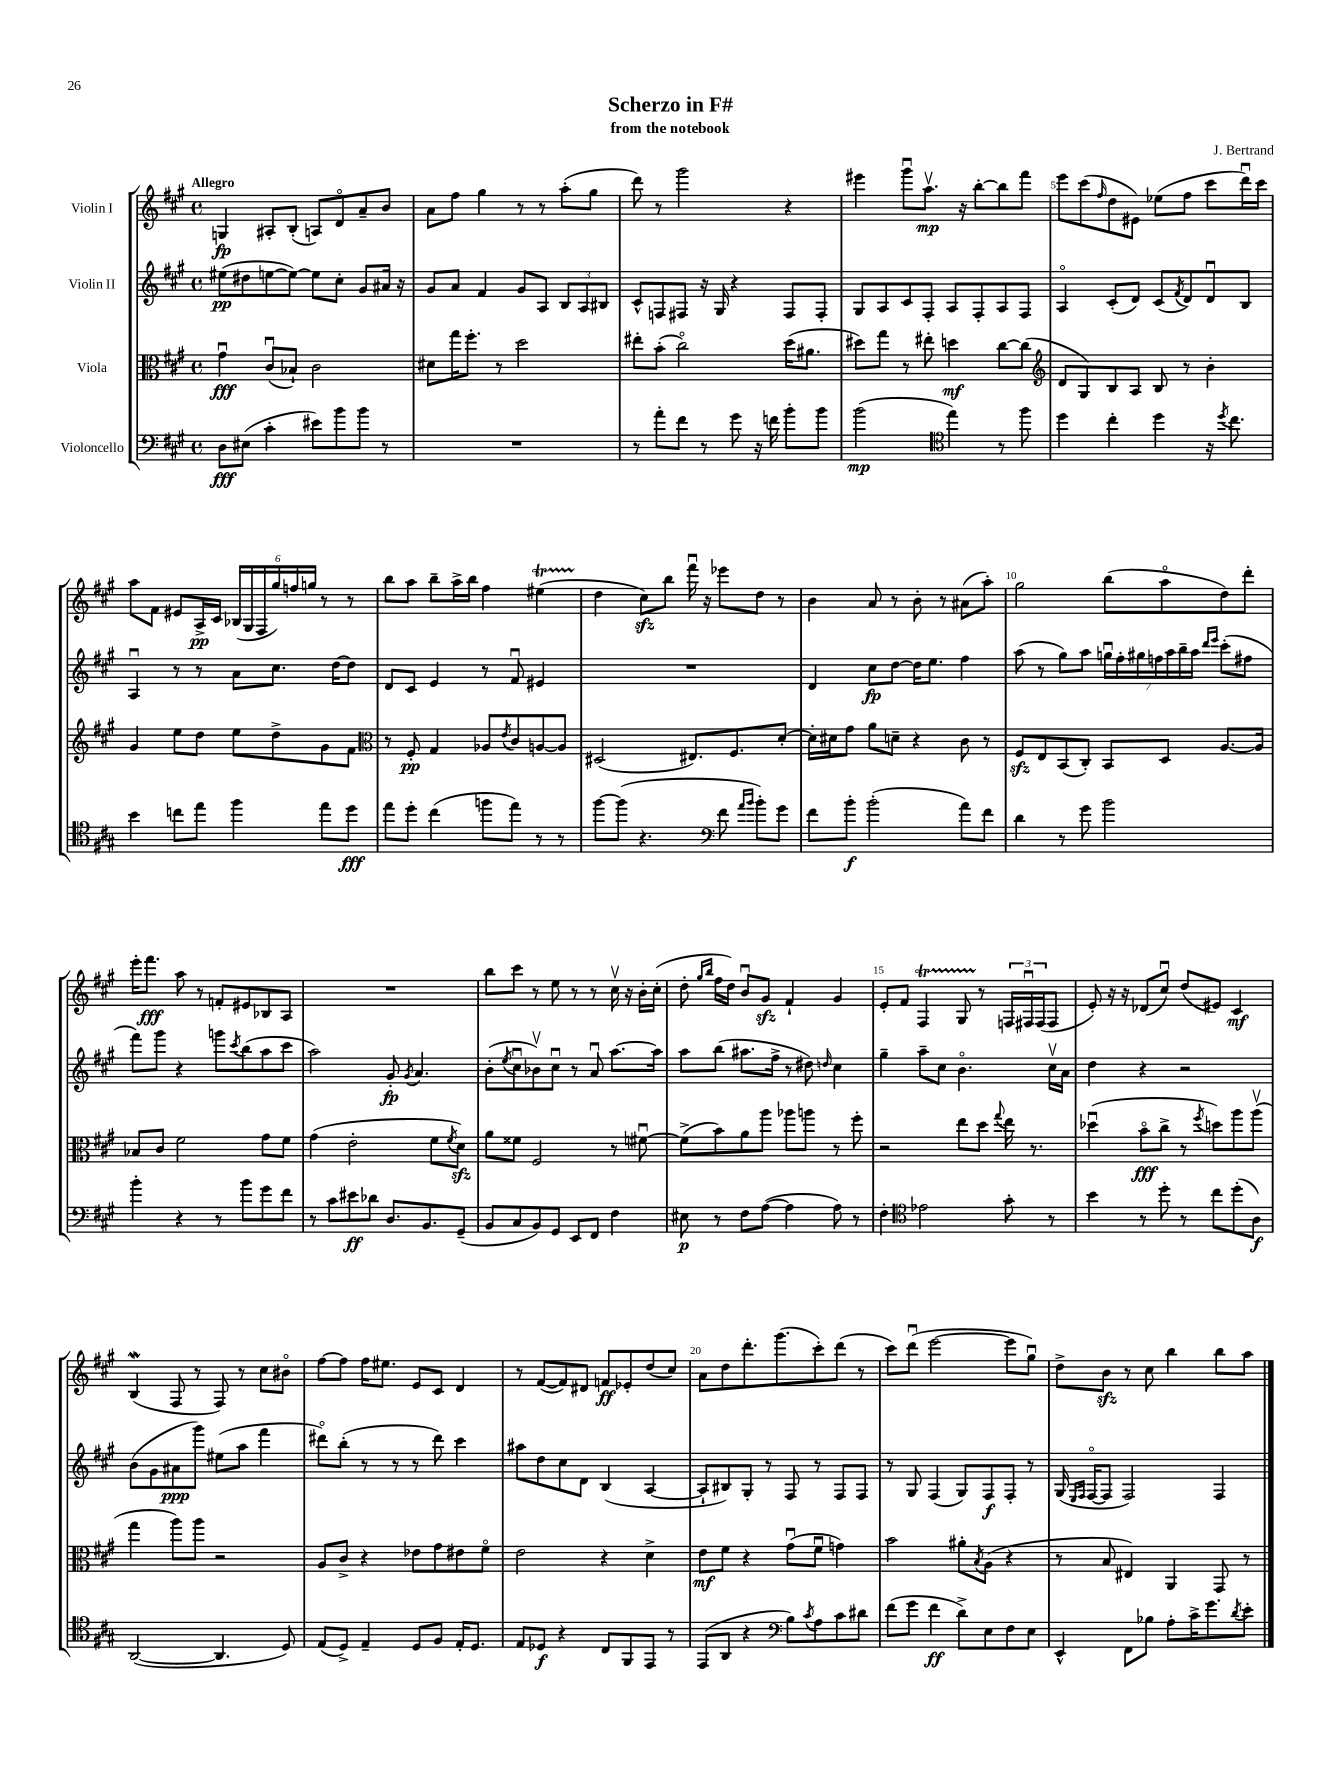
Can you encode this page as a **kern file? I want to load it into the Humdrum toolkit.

**kern	**kern	**kern	**kern
*staff4	*staff3	*staff2	*staff1
*clefF4	*clefC3	*clefG2	*clefG2
*k[f#c#g#]	*k[f#c#g#]	*k[f#c#g#]	*k[f#c#g#]
*M4/4	*M4/4	*M4/4	*M4/4
*met(c)	*met(c)	*met(c)	*met(c)
8D\L	4g#u\	(8ee#\L	4G/
(8E#\J	.	8dd#\	.
4c#'\	(8c#u/L	[8ee\	8A#'/L
.	8B-`/J)	8ee\_J)	(8B'/J
8e#\L)	2c#\	8ee\]L	8A/L)
8b\	.	8cc#'\J	8do/
8b\J	.	8g#/L	8a~/
8r	.	16a#/Jk	8b/J
.	.	16r	.
=	=	=	=
1r	8d#\L	8g#/L	8a\L
.	16gg#\K	8a/J	8ff#\J
.	8.ff#'\J	.	.
.	.	4f#/	4gg#\
.	8r	.	.
.	2dd\	8g#/L	8r
.	.	8A/J	8r
.	.	12B/L	(8aa'\L
.	.	12A/	.
.	.	.	8gg#\J
.	.	12B#/J	.
=	=	=	=
8r	8ee#'\L	8c#^^/L	8ddd\)
8a'\L	(8b'\J	8F/	8r
8f#\J	2cc#o\)	8F#/J	2ggg#\
8r	.	16r	.
.	.	16G#/	.
8g#\	.	4r	.
16r	.	.	.
16f\	.	.	.
8b'\L	(16dd\LK	8F#/L	4r
.	8.a#\J	.	.
8b\J	.	8F#'/J	.
=	=	=	=
(2b\	8dd#\L)	8G#/L	4eee#\
.	8gg#\J	8A/	.
.	8r	8c#/	8ggg#u\L
.	8ee#'\	8F#'/J	8.aav\J
*clefC4	*	*	*
4ee\)	4dd\	8A/L	.
.	.	.	16r
.	.	8F#'/	[8bb'\L
8r	[8cc#\L	8A/	8bb\]
8ff#\	(8cc#\]J	8F#/J	8fff#\J
=	=	=	=
*	*clefG2	*	*
4dd\	8d/L	4Ao/	8eee\L
.	8G#/)	.	(8ccc#\
.	.	.	16qqff#/
4cc#'\	8B/	(8c#'/L	8dd\
.	8A/J	8d/J)	8e#\J)
4dd\	8B/	(8c#/L	(8ee-\L
.	.	8qf#/	.
.	8r	8d/)	8ff#\J
16r	4b'\	8du/	8ccc#\L
8qdd/	.	.	.
8.cc#\	.	.	.
.	.	8B/J	16dddu\L)
.	.	.	16ccc#\JJ
=	=	=	=
4b\	4g#/	4Au/	8aa\L
.	.	.	8f#\J
8cc\L	8ee\L	8r	8e#/L
8ee\J	8dd\J	8r	16A^/L
.	.	.	16c#/JJ
4ff#\	8ee\L	8a\L	(24B-/LL
.	.	.	24G#/
.	.	.	24F#/
.	8dd^\	8.cc#\J	24gg#/)
.	.	.	24ff/
.	.	.	24gg/JJ
8ee\L	8g#\	.	8r
.	.	[16dd\LK	.
8dd\J	8f#\J	8dd\]J	8r
=	=	=	=
*	*clefC3	*	*
8ee\L	8r	8d/L	8bb\L
8dd'\J	8F#'/	8c#/J	8aa\J
(4cc#\	4G#/	4e/	8bb~\L
.	.	.	16aa^\L
.	.	.	16bb\JJ
8ff\L	8A-/L	8r	4ff#\
.	8qe/	.	.
8ee\J)	8c#/	8f#u/	.
8r	[8A/	4e#/	(4ee#\
8r	8A/]J	.	.
=	=	=	=
[8ff#\L	(2D#/	1r	4dd\
(8ff#\]J	.	.	.
4.r	.	.	8cc#\L)
.	.	.	8bb\J
.	8.E#/L)	.	16fff#u\
.	.	.	16r
*clefF4	*	*	*
8f#\	.	.	8eee-\L
.	8.F#/	.	.
16qqa/LL	.	.	.
16qqb/JJ	.	.	.
8b'\L)	.	.	8dd\J
8g#\J	[8d'/J	.	8r
=	=	=	=
8f#\L	16d'\]LL	4d/	4b\
.	16d#\J	.	.
8b'\J	8g#\J	.	.
(2b'\	8a\L	8cc#\L	8a/
.	8d~\J	[8dd\J	8r
.	4r	16dd\]LK	8b'\
.	.	8.ee\J	.
.	.	.	8r
8a\L)	8c#\	4ff#\	(8a#\L
8f#\J	8r	.	8aa'\J)
=	=	=	=
4d\	8F#/L	(8aa\	2gg#\
.	8E/	8r	.
8r	(8BB/	8gg#\L)	.
8g#\	8C#'/J)	8aa\J	.
2b\	8BB/L	28ggu\LL	(8bb\L
.	.	28ff#'\	.
.	.	28gg#\	.
.	.	28ff\	.
.	8D/J	.	8aao\
.	.	28aa\	.
.	.	28bb~\	.
.	.	28aa\JJ	.
.	.	16qqddd/LL	.
.	.	16qqeee/JJ	.
.	[8.A/L	(8ccc#'\L	8dd\)
.	.	8ff#\J	8ddd'\J
.	16A/]Jk	.	.
=	=	=	=
4b'\	8B-/L	8fff#\L)	16eee'\LK
.	.	.	8.fff#\J
.	8c#/J	8ggg#\J	.
4r	2f#\	4r	8aa\
.	.	.	8r
8r	.	8ggg\L	8f'/L
.	.	8qccc#/	.
8b\L	.	(8bb\	8e#/
8g#\	8g#\L	8aa\	8B-/
8f#\J	8f#\J	8ccc#\J	8A/J
=	=	=	=
8r	(4g#\	2aa\)	1r
8c#\L	.	.	.
8e#\	2e'\	.	.
8d-\J	.	.	.
8.D/L	.	8g#'/	.
.	.	8qg#/	.
.	.	4.a/	.
8.BB/	.	.	.
.	8f#\L	.	.
.	8qf#/	.	.
(8GG#~/J	8d\J)	.	.
=	=	=	=
8BB/L	8a\L	(8b'\L	8bb\L
.	.	8qee/	.
8C#/	8f##\J	8cc#u\	8ccc#\J
8BB/)	2F#/	8b-v\)	8r
8GG#/J	.	8cc#u\J	8ee\
8EE/L	.	8r	8r
8FF#/J	.	8au/	8r
4F#\	8r	[8.aa\L	16cc#v\
.	.	.	16r
.	[8f#u\	.	16b'\LL
.	.	16aa\]Jk	(16cc#'\JJ
=	=	=	=
8E#\	(8f#^\]L	8aa\L	8dd'\
.	.	.	16qqgg#/LL
.	.	.	16qqbb/JJ
8r	8b\)	(8bb\J	16ff#\LL
.	.	.	16dd\JJ)
8F#\L	8a\	8.aa#\L	8bu/L
([8A\J	8aa\J	.	8g#/J
.	.	16ff#^\Jk	.
4A\]	8aa-\L	8r	4f#`/
.	8aa\J	8dd#\)	.
.	.	16qqdd/	.
8A\)	8r	4cc#\	4g#/
8r	8ff#'\	.	.
=	=	=	=
4F#'\	2r	4gg#~\	8e'/L
.	.	.	8f#/J
*clefC4	*	*	*
2e-\	.	8aa~\L	4F#/
.	.	8cc#\J	.
.	8ee\L	4.bo\	8G#/
.	8dd\J	.	8r
.	8qqgg#/	.	.
8g#'\	16ee\	.	24F/LL
.	.	.	24F#u/
.	8.r	.	.
.	.	.	(24F#/J
8r	.	16cc#v\LL	8F#/J
.	.	16a\JJ	.
=	=	=	=
4b\	(4dd-u\	4dd\	8e'/)
.	.	.	16r
.	.	.	16r
8r	8bo\L	4r	(8d-/L
8dd'\	8cc#^\J	.	8cc#u/J)
8r	8r	2r	(8dd/L
.	8qff#/	.	.
8cc#\L	8dd\L)	.	8e#/J)
(8dd'\	8aa\	.	4c#/
8A\J)	(8aav\J	.	.
=	=	=	=
([2AA/	4gg#\	(8b\L	(4B/
.	.	8g#\	.
.	8aa\L)	8a#\	8F#/
.	8aa\J	8ggg#\J)	8r
4.AA/]	2r	(8ee#\L	8F#/)
.	.	8aa\J	8r
.	.	4fff#\	8cc#\L
8D/)	.	.	8b#o\J
=	=	=	=
(8E/L	8A/L	8ddd#o\L)	[8ff#\L
8D^/J)	8c#^/J	(8bb'\J	8ff#\]J
4E~/	4r	8r	16ff#\LK
.	.	.	8.ee#\J
.	.	8r	.
8D/L	8e-\L	8r	8e/L
8F#/J	8g#\	8ddd#\)	8c#/J
16E'/LK	8e#\	4ccc#\	4d/
8.D/J	.	.	.
.	8f#o\J	.	.
=	=	=	=
8E/L	2e\	8aa#\L	8r
8D-/J	.	8dd\	([8f#/L
4r	.	8cc#\	8f#/])
.	.	8d\J	8d#/J
8C#/L	4r	(4B/	8f/L
8FF#/	.	.	8e-'/
8EE/J	4d^\	[4A/	(8dd/
8r	.	.	8cc#/J)
=	=	=	=
(8EE/L	8e\L	8A`/]L	8a\L
8AA/J	8f#\J	8B#/)	8dd\
4r	4r	8G#'/J	8.ddd'\
.	.	8r	.
.	.	.	(8.ggg#\
*clefF4	*	*	*
8B\L)	(8g#u\L	8F#/	.
8qc#/	.	.	.
8A\	8f#u\J	8r	8ccc#'\)
8c#\	4g\)	8F#/L	(8ddd\J
8d#\J	.	8F#/J	8r
=	=	=	=
(8f#\L	2b\	8r	8ccc#\L)
8g#\J	.	8G#/	(8dddu\J
4f#\	.	(4F#/	[2eee\
8d^\L)	8a#'\L	8G#/L)	.
.	8qB/	.	.
8E\	(8A\J	8F#/	.
8F#\	4r	8F#'/J	8eee\]L
8E\J	.	8r	8gg#u\J)
=	=	=	=
4EE^^/	8r	(16G#/	8dd^\L
.	.	16qqE/LL	.
.	.	16qqF#/JJ	.
.	.	[16F#o/LK	.
.	8B/	8F#/]J	8b\J
8FF#\L	4E#/)	2F#/)	8r
8B-\J	.	.	8cc#\
8A'\L	4AA/	.	4bb\
16c#^\K	.	.	.
8.g#\	.	.	.
.	8GG#/	4F#/	8bb\L
8qd/	.	.	.
8e'\J	8r	.	8aa\J
==	==	==	==
*-	*-	*-	*-
